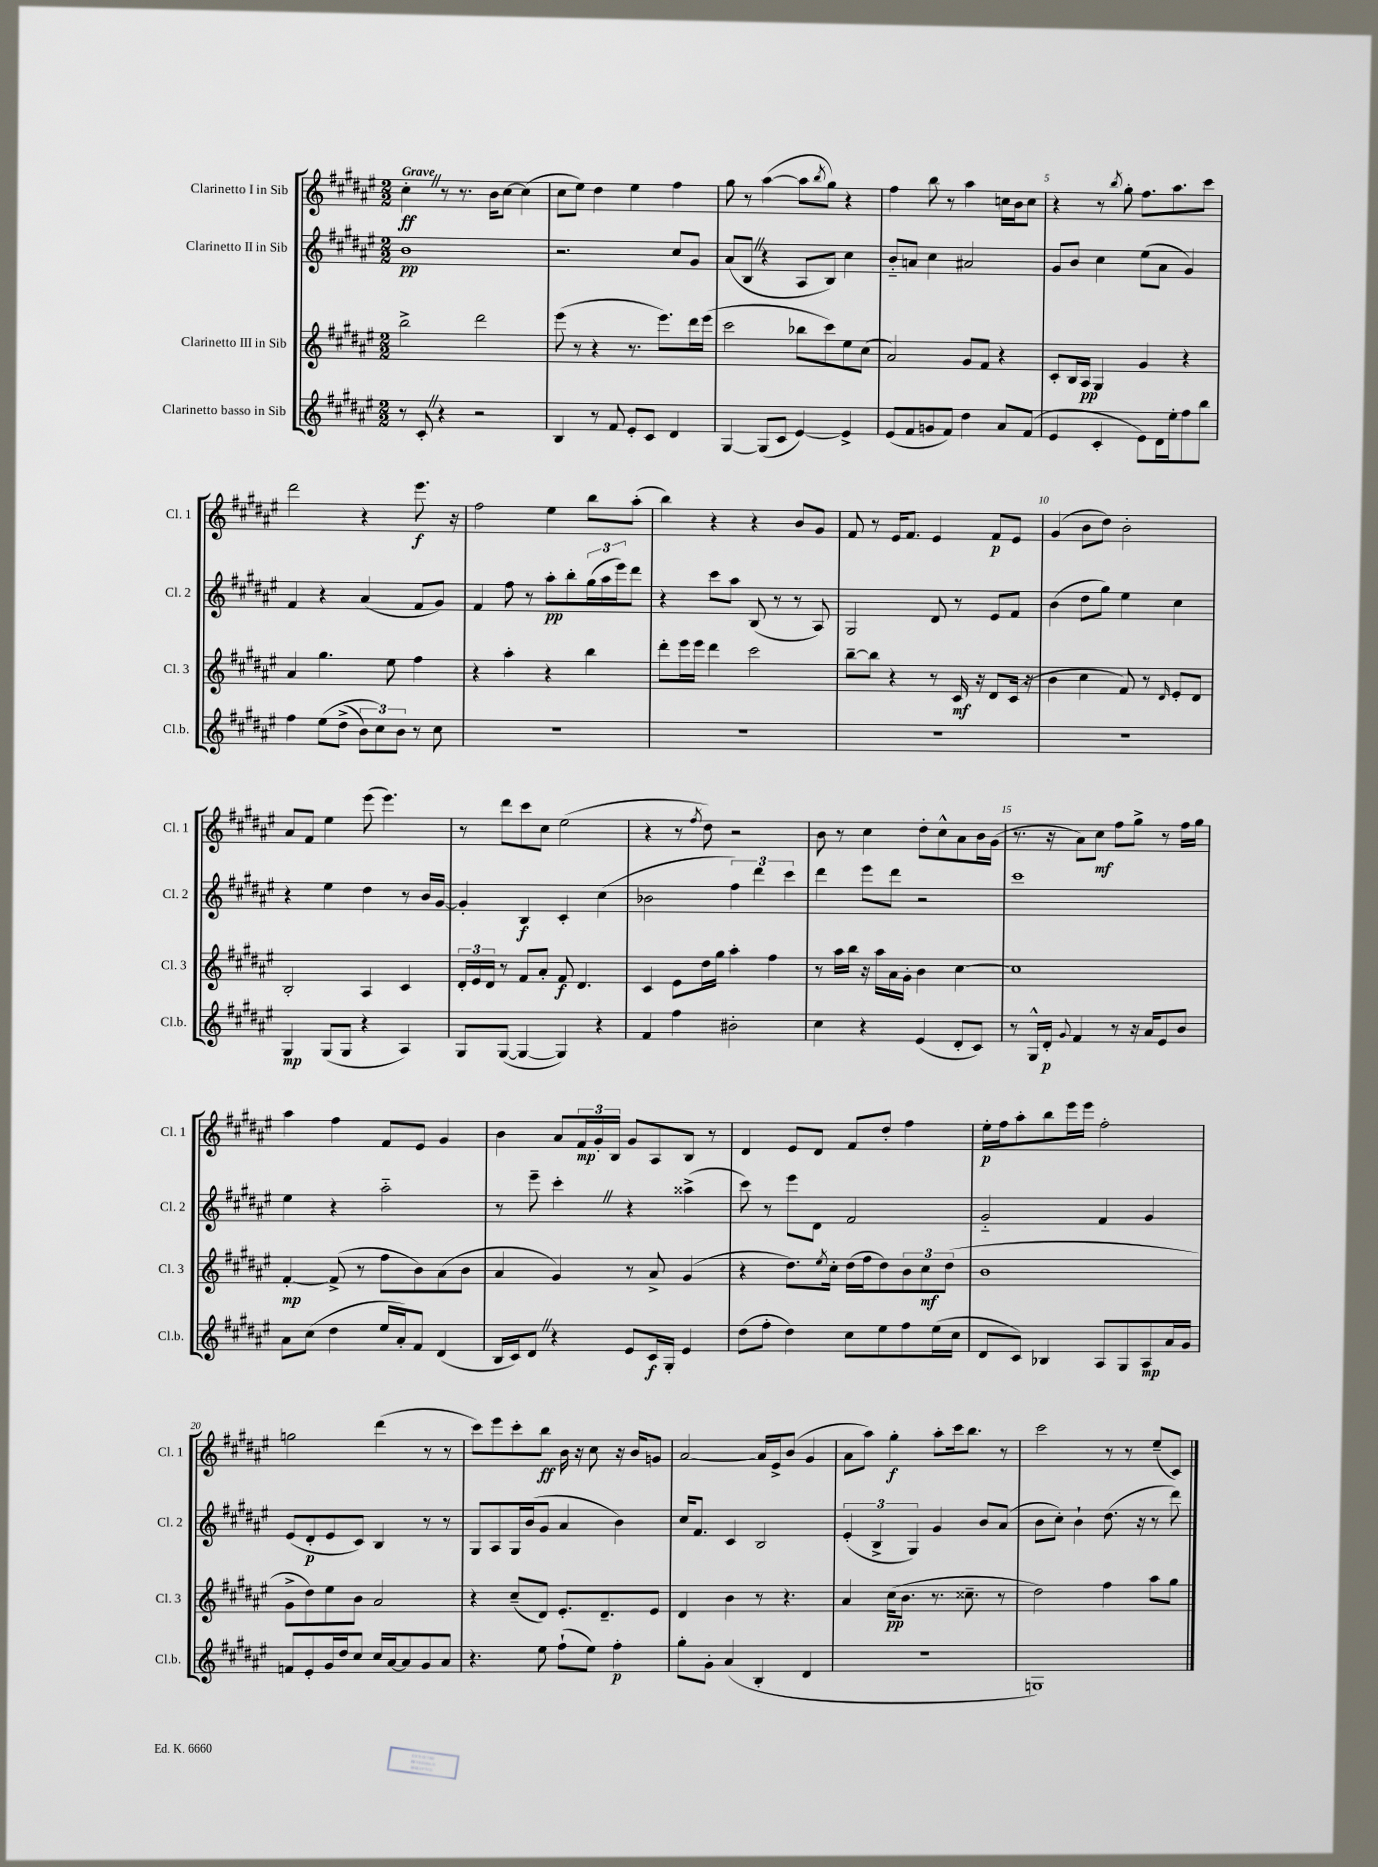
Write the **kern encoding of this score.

**kern	**dynam	**kern	**dynam	**kern	**dynam	**kern	**dynam
*part4	*part4	*part3	*part3	*part2	*part2	*part1	*part1
*staff4	*staff4	*staff3	*staff3	*staff2	*staff2	*staff1	*staff1
*I"Clarinetto basso in Sib	*	*I"Clarinetto III in Sib	*	*I"Clarinetto II in Sib	*	*I"Clarinetto I in Sib	*
*I'Cl.b.	*	*I'Cl. 3	*	*I'Cl. 2	*	*I'Cl. 1	*
*clefG2	*	*clefG2	*	*clefG2	*	*clefG2	*
*k[f#c#g#d#a#e#]	*	*k[f#c#g#d#a#e#]	*	*k[f#c#g#d#a#e#]	*	*k[f#c#g#d#a#e#]	*
*M2/2	*	*M2/2	*	*M2/2	*	*M2/2	*
=1	=1	=1	=1	=1	=1	=1	=1
!	!	!	!	!	!	!LO:TX:a:B:t=Grave	!
8r	.	2bb^\	.	1b	pp	4cc#'Z\	ff
8c#'Z/	.	.	.	.	.	.	.
4r	.	.	.	.	.	8r	.
.	.	.	.	.	.	8.r	.
2r	.	2ddd#\	.	.	.	.	.
.	.	.	.	.	.	16b\KL	.
.	.	.	.	.	.	[8cc#\J	.
.	.	.	.	.	.	(4cc#\]	.
=2	=2	=2	=2	=2	=2	=2	=2
4B/	.	(8eee#\	.	2.r	.	8cc#\L	.
.	.	8r	.	.	.	8ee#\J)	.
8r	.	4r	.	.	.	4dd#\	.
8f#/	.	.	.	.	.	.	.
8e#'/L	.	8.r	.	.	.	4ee#\	.
8c#/J	.	.	.	.	.	.	.
.	.	8.eee#\L)	.	.	.	.	.
4d#/	.	.	.	8cc#/L	.	4ff#\	.
.	.	16ddd#\L	.	8g#/J	.	.	.
.	.	(16eee#\JJ	.	.	.	.	.
=3	=3	=3	=3	=3	=3	=3	=3
[4G#/	.	2ccc#\	.	(8a#/L	.	8gg#\	.
.	.	.	.	8BZ/J	.	8r	.
(8G#/L]	.	.	.	4r	.	([4aa#\	.
8c#/J	.	.	.	.	.	.	.
[4e#/)	.	8bb-X\L	.	8A#/L	.	8aa#\L]	.
.	.	.	.	.	.	8qbb/	.
.	.	8ccc#\)	.	8B/J)	.	8gg#\J)	.
4e#^/]	.	8ee#\	.	4cc#\	.	4r	.
.	.	(8cc#\J	.	.	.	.	.
=4	=4	=4	=4	=4	=4	=4	=4
(8e#/L	.	2a#/)	.	8b/L	.	4ff#\	.
8f#/	.	.	.	8an/J	.	.	.
8gn/	.	.	.	4cc#\	.	8bb\	.
8f#/J)	.	.	.	.	.	8r	.
4dd#\	.	8g#/L	.	2a#X/	.	4aa#\	.
.	.	8f#/J	.	.	.	.	.
8a#/L	.	4r	.	.	.	16ccn\LL	.
.	.	.	.	.	.	16b\J	.
(8f#/J	.	.	.	.	.	8cc\J	.
=5	=5	=5	=5	=5	=5	=5	=5
4e#/	.	8c#'/L	.	8g#/L	.	4r	.
.	.	16B/L	.	8b/J	.	.	.
.	.	16A#/JJ	pp	.	.	.	.
4c#'/	.	4G#/	.	4cc#\	.	8r	.
.	.	.	.	.	.	8qbb/	.
.	.	.	.	.	.	8gg#'\	.
8e#\L)	.	4g#/	.	(8ee#\L	.	8.ff#\L	.
16d#\L	.	.	.	8a#\J	.	.	.
16ee#'\J	.	.	.	.	.	8.aa#\	.
8ff#\	.	4r	.	4g#/)	.	.	.
8bb\J	.	.	.	.	.	8ccc#\J	.
!!LO:LB:g=z
=6	=6	=6	=6	=6	=6	=6	=6
4ff#\	.	4a#/	.	4f#/	.	2ddd#\	.
(8ee#\L	.	4.gg#\	.	4r	.	.	.
(8dd#^\J	.	.	.	.	.	.	.
12b\L)	.	.	.	(4a#/	.	4r	.
12cc#\)	.	.	.	.	.	.	.
.	.	8ee#\	.	.	.	.	.
12b\J	.	.	.	.	.	.	.
8r	.	4ff#\	.	8f#/L	.	8.eee#\	f
8cc#\	.	.	.	8g#/J)	.	.	.
.	.	.	.	.	.	16r	.
=7	=7	=7	=7	=7	=7	=7	=7
1r	.	4r	.	4f#/	.	2ff#\	.
.	.	4aa#'\	.	8ff#\	.	.	.
.	.	.	.	8r	.	.	.
.	.	4r	.	8aa#'\L	pp	4ee#\	.
.	.	.	.	8bb'\	.	.	.
.	.	4bb\	.	(24gg#\L	.	8bb\L	.
.	.	.	.	24aa#\	.	.	.
.	.	.	.	24eee#\J)	.	.	.
.	.	.	.	8ddd#\J	.	(8aa#'\J	.
=8	=8	=8	=8	=8	=8	=8	=8
1r	.	8ddd#'\L	.	4r	.	4bb\)	.
.	.	16eee#\L	.	.	.	.	.
.	.	16eee#\JJ	.	.	.	.	.
.	.	4ddd#\	.	8ccc#\L	.	4r	.
.	.	.	.	8aa#\J	.	.	.
.	.	2ccc#\	.	(8B/	.	4r	.
.	.	.	.	8r	.	.	.
.	.	.	.	8r	.	8b/L	.
.	.	.	.	8A#/)	.	8g#/J	.
=9	=9	=9	=9	=9	=9	=9	=9
1r	.	[8bb~\L	.	2G#/	.	8f#/	.
.	.	8bb\J]	.	.	.	8r	.
.	.	4r	.	.	.	16e#/KL	.
.	.	.	.	.	.	8.f#/J	.
.	.	8r	.	8d#/	.	4e#/	.
.	.	16c#/	mf	8r	.	.	.
.	.	16r	.	.	.	.	.
.	.	8d#/L	.	8e#/L	.	8f#/L	p
.	.	(16c#/Jk	.	8f#/J	.	8e#/J	.
.	.	16r	.	.	.	.	.
=10	=10	=10	=10	=10	=10	=10	=10
1r	.	4b\	.	(4b\	.	(4g#/	.
.	.	4cc#\	.	8dd#\L	.	8b\L	.
.	.	.	.	8gg#\J)	.	8dd#\J)	.
.	.	8f#/)	.	4ee#\	.	2b'\	.
.	.	8r	.	.	.	.	.
.	.	16qqd#/	.	.	.	.	.
.	.	8e#'/L	.	4cc#\	.	.	.
.	.	8d#/J	.	.	.	.	.
!!LO:LB:g=z
=11	=11	=11	=11	=11	=11	=11	=11
4G#/	mp	2B'/	.	4r	.	8a#/L	.
.	.	.	.	.	.	8f#/J	.
(8G#/L	.	.	.	4ee#\	.	4ee#\	.
8G#/J	.	.	.	.	.	.	.
4r	.	4A#/	.	4dd#\	.	(8eee#\	.
.	.	.	.	.	.	4.eee#\)	.
4A#/)	.	4c#/	.	8r	.	.	.
.	.	.	.	16b/LL	.	.	.
.	.	.	.	[16g#/JJ	.	.	.
=12	=12	=12	=12	=12	=12	=12	=12
8G#/L	.	24d#'/LL	.	4g#'/]	.	8r	.
.	.	24e#/	.	.	.	.	.
.	.	24d#/JJ	.	.	.	.	.
([8G#/J	.	8r	.	.	.	8ddd#\L	.
4G#/_	.	8f#/L	.	4B/	f	8ccc#\	.
.	.	8a#'/J	.	.	.	8cc#\J	.
4G#/])	.	8f#/	f	4c#'/	.	(2ee#\	.
.	.	4.d#/	.	.	.	.	.
4r	.	.	.	(4cc#\	.	.	.
=13	=13	=13	=13	=13	=13	=13	=13
4f#/	.	4c#/	.	2b-X\	.	4r	.
4ff#\	.	8e#\L	.	.	.	8r	.
.	.	.	.	.	.	8qff#/	.
.	.	16dd#\L	.	.	.	8dd#\)	.
.	.	16gg#\JJ	.	.	.	.	.
2b#X'\	.	4aa#'\	.	6ff#\)	.	2r	.
.	.	.	.	6ddd#\	.	.	.
.	.	4ff#\	.	.	.	.	.
.	.	.	.	6ccc#\	.	.	.
=14	=14	=14	=14	=14	=14	=14	=14
4cc#\	.	8r	.	4ddd#\	.	8b\	.
.	.	16aa#\LL	.	.	.	8r	.
.	.	16bb\JJ	.	.	.	.	.
4r	.	16r	.	8eee#\L	.	4cc#\	.
.	.	16aa#\LL	.	.	.	.	.
.	.	16a#\	.	8ddd#\J	.	.	.
.	.	16g#'\JJ	.	.	.	.	.
(4e#/	.	4b\	.	2r	.	8dd#'\L	.
.	.	.	.	.	.	8cc#^^\	.
8d#'/L	.	[4cc#\	.	.	.	8a#\	.
8c#/J)	.	.	.	.	.	16b\L	.
.	.	.	.	.	.	(16g#\JJ	.
=15	=15	=15	=15	=15	=15	=15	=15
8r	.	1cc#]	.	1ccc#	.	8.r	.
16G#^^/LL	.	.	.	.	.	.	.
16d#'/JJ	p	.	.	.	.	16r	.
8qqg#/	.	.	.	.	.	.	.
4f#/	.	.	.	.	.	8a#\L)	.
.	.	.	.	.	.	8cc#\J	mf
8r	.	.	.	.	.	8ff#\L	.
16r	.	.	.	.	.	8gg#^\J	.
16a#/KL	.	.	.	.	.	.	.
8e#/	.	.	.	.	.	8r	.
8b/J	.	.	.	.	.	16ff#\LL	.
.	.	.	.	.	.	16gg#\JJ	.
!!LO:LB:g=z
=16	=16	=16	=16	=16	=16	=16	=16
8a#\L	.	[4f#'/	mp	4ee#\	.	4aa#\	.
(8cc#\J	.	.	.	.	.	.	.
4dd#\	.	(8f#^/]	.	4r	.	4ff#\	.
.	.	8r	.	.	.	.	.
16ee#/LL	.	8ff#\L	.	2aa#\	.	8f#/L	.
16a#'/J)	.	.	.	.	.	.	.
8f#/J	.	8b\)	.	.	.	8e#/J	.
(4d#/	.	(8a#\	.	.	.	4g#/	.
.	.	8b\J	.	.	.	.	.
=17	=17	=17	=17	=17	=17	=17	=17
16B/LL	.	4a#/	.	8r	.	4b\	.
16c#/J)	.	.	.	.	.	.	.
8d#Z/J	.	.	.	8eee#~\	.	.	.
4r	.	4g#/)	.	4ccc#'Z\	.	8a#/L	.
.	.	.	.	.	.	24f#/L	mp
.	.	.	.	.	.	24g#'/	.
.	.	.	.	.	.	24B/JJ	.
8e#/L	.	8r	.	4r	.	8g#/L	.
16c#/L	f	8a#^/	.	.	.	8A#/	.
16G#'/JJ	.	.	.	.	.	.	.
4e#/	.	(4g#/	.	(4aa##X^\	.	8B/J	.
.	.	.	.	.	.	8r	.
=18	=18	=18	=18	=18	=18	=18	=18
(8dd#\L	.	4r	.	8ccc#\)	.	4d#/	.
8ff#'\J	.	.	.	8r	.	.	.
4dd#\)	.	8.dd#\L)	.	8eee#\L	.	8e#/L	.
.	.	.	.	8d#\J	.	8d#/J	.
.	.	8qee#/	.	.	.	.	.
.	.	16cc#'\Jk	.	.	.	.	.
8cc#\L	.	(16dd#\LL	.	2f#/	.	8f#/L	.
.	.	16ff#\J	.	.	.	.	.
8ee#\	.	8dd#\)	.	.	.	8dd#'/J	.
8ff#\	.	12b\	.	.	.	4ff#\	.
.	.	12cc#\	mf	.	.	.	.
(16ee#\L	.	.	.	.	.	.	.
.	.	(12dd#\J	.	.	.	.	.
16cc#\JJ	.	.	.	.	.	.	.
=19	=19	=19	=19	=19	=19	=19	=19
8d#/L	.	1b	.	2g#/	.	16ee#'\LL	p
.	.	.	.	.	.	16ff#\J	.
8c#/J)	.	.	.	.	.	8aa#'\	.
4B-X/	.	.	.	.	.	8bb\	.
.	.	.	.	.	.	16eee#\L	.
.	.	.	.	.	.	16eee#\JJ	.
8A#/L	.	.	.	4f#/	.	2ff#'\	.
8G#/	.	.	.	.	.	.	.
8A#/	mp	.	.	4g#/	.	.	.
16a#/L	.	.	.	.	.	.	.
16g#/JJ	.	.	.	.	.	.	.
!!LO:LB:g=z
=20	=20	=20	=20	=20	=20	=20	=20
8fn/L	.	8g#^\L	.	(8e#/L	.	2ggn\	.
8e#'/	.	8dd#\)	.	8d#'/	p	.	.
16g#/L	.	8ee#\	.	8e#/	.	.	.
16dd#/J	.	.	.	.	.	.	.
8cc#/J	.	8b\J	.	8c#/J)	.	.	.
16cc#/LL	.	2a#/	.	4B/	.	(4ddd#\	.
[16a#/J	.	.	.	.	.	.	.
8a#/]	.	.	.	.	.	.	.
8g#/	.	.	.	8r	.	8r	.
8a#/J	.	.	.	8r	.	8r	.
=21	=21	=21	=21	=21	=21	=21	=21
4.r	.	4r	.	8G#/L	.	8ccc#\L)	.
.	.	.	.	8A#/	.	8eee#\	.
.	.	(8cc#~/L	.	16G#/L	.	8ccc#'\	.
.	.	.	.	(16b/J	.	.	.
8ee#\	.	8d#/J)	.	8g#/J	.	8bb\J	ff
(8ff#`\L	.	8.e#'/L	.	4a#/	.	16b\	.
.	.	.	.	.	.	16r	.
8ee#\J)	.	.	.	.	.	8cc#\	.
.	.	8.d#~/	.	.	.	.	.
4ff#'\	p	.	.	4b\)	.	16r	.
.	.	.	.	.	.	16b/KL	.
.	.	8e#/J	.	.	.	8gn/J	.
=22	=22	=22	=22	=22	=22	=22	=22
8gg#'\L	.	4d#/	.	16cc#/KL	.	[2a#/	.
.	.	.	.	8.f#/J	.	.	.
8g#'\J	.	.	.	.	.	.	.
(4a#/	.	4b\	.	4c#/	.	.	.
4B'/	.	8r	.	2B/	.	16a#/LL]	.
.	.	.	.	.	.	16e#^/J	.
.	.	4.r	.	.	.	(8b/J	.
4d#/	.	.	.	.	.	4g#/	.
=23	=23	=23	=23	=23	=23	=23	=23
1r	.	4a#/	.	(6e#'/	.	8a#\L	.
.	.	.	.	.	.	8aa#\J)	.
.	.	.	.	6B^/	.	.	.
.	.	(16cc#\KL	pp	.	.	4gg#'\	f
.	.	8.b\J	.	.	.	.	.
.	.	.	.	6G#/)	.	.	.
.	.	8.r	.	4g#/	.	8aa#'\L	.
.	.	.	.	.	.	16ccc#\k	.
.	.	8.cc##X~\	.	.	.	8.bb\J	.
.	.	.	.	8b/L	.	.	.
.	.	8r	.	(8a#/J	.	8r	.
=24	=24	=24	=24	=24	=24	=24	=24
1Gn)	.	2dd#\)	.	8b\L	.	2ccc#\	.
.	.	.	.	8cc#'\J)	.	.	.
.	.	.	.	4b`\	.	.	.
.	.	4ff#\	.	(8.dd#\	.	8r	.
.	.	.	.	.	.	8r	.
.	.	.	.	16r	.	.	.
.	.	8aa#\L	.	8r	.	(8ee#~/L	.
.	.	8gg#\J	.	8ddd#\)	.	8c#/J)	.
==	==	==	==	==	==	==	==
*-	*-	*-	*-	*-	*-	*-	*-
